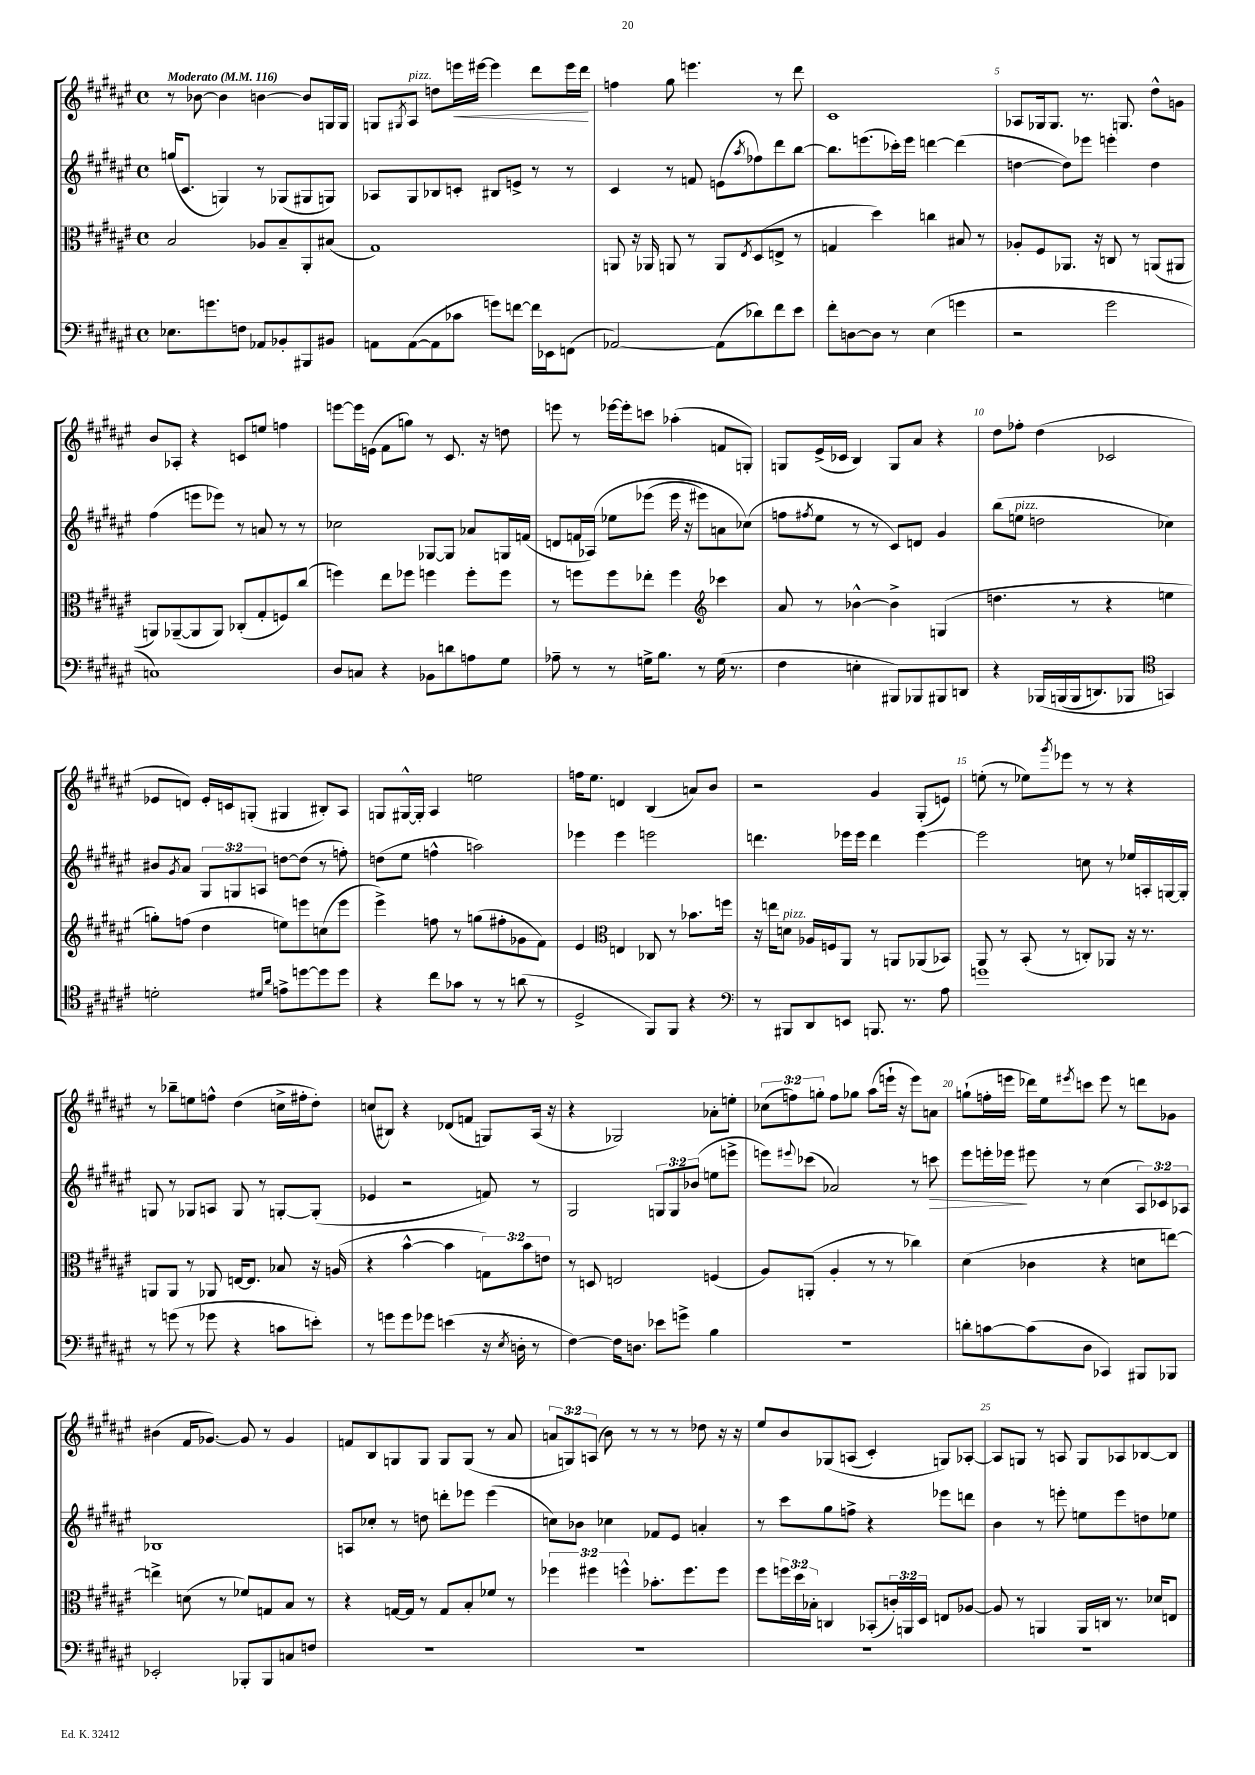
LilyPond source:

<<
\new StaffGroup <<
\new Staff = "s0" {
    \clef treble \key fis \major \defaultTimeSignature \time 4/4 \override Staff.TupletNumber.text = #tuplet-number::calc-fraction-text \tempo "Moderato" 4 = 116
    r8 bes'8~ bes'4 b'4~ b'8 g16 g16 |
    g8 \acciaccatura { gis8 } ais8^\markup { \italic "pizz." } d''8 e'''16\< eis'''16~ eis'''4 dis'''8 eis'''16 dis'''16\! |
    f''4 gis''8 e'''4. r8 dis'''8 |
    cis'1 |
    aes8 ges16 ges8. r8. g8. dis''8-^ g'8 |
    b'8 aes8-. r4 c'8 e''8 f''4 |
    e'''8~ e'''16 e'16( fis'8 g''8) r8 cis'8. r16 d''8 |
    e'''8 r8 ees'''16~ ees'''16-. c'''8 aes''4-.( f'8 g8-.) |
    g8 eis'16->( ces'16 b4) g8 ais'8 r4 |
    dis''8 fes''8-. dis''4( ces'2 |
    ees'8 d'8) ees'16-. c'16 g8-.( gis4 bis8-.) ais8 |
    g8 gis16~-^ gis16-. ais4 e''2 |
    f''16 eis''8. d'4 b4( a'8) b'8 |
    r2 gis'4 gis8-.( e'8) |
    e''8-.( r8 ees''8) \acciaccatura { gis'''8 } ees'''8 r8 r8 r4 |
    r8 bes''8-- e''8 f''8-^ dis''4( c''16-> fis''16-. dis''8-.) |
    c''8( bis8) r4 des'8( f'8 g8) ais16( r16 |
    r4 ges2) aes'8-. e''8-. |
    \tuplet 3/2 { ces''8( f''8) g''8-. } f''8 ges''8 ais''8( e'''16-! r16 e'''8) a'8 |
    g''8-!( f''16-. e'''16 des'''16) eis''16 \acciaccatura { eis'''8 } c'''8 eis'''8 r8 d'''8 ges'8 |
    bis'4( fis'16 ges'8.~) ges'8 r8 ges'4 |
    f'8 b8 g8 g8 g8 g8( r8 ais'8 |
    \tuplet 3/2 { a'8 g8) a8( } b'8) r8 r8 r8 des''8 r16 r16 |
    eis''8 b'8 ges8\( a8( cis'4-.) g8\) aes8~-. |
    aes8 g8 r8 a8 g8 aes8 bes8~ bes8 \bar "|." |
}
\new Staff = "s1" {
    \clef treble \key fis \major \defaultTimeSignature \time 4/4 \override Staff.TupletNumber.text = #tuplet-number::calc-fraction-text
    g''16( cis'8. g4) r8 ges8( gis8 g8) |
    aes8 gis8 bes8 c'8-. bis8 e'8-> r8 r8 |
    cis'4 r8 f'8 e'8( \acciaccatura { ais''8 } fes''8) dis'''8 b''8~ |
    b''8. e'''8.( ces'''16-.) e'''16 d'''4~ d'''4( |
    d''4~ d''8) ees'''8 e'''4-. d''4 |
    fis''4( e'''8 ees'''8) r8 a'8 r8 r8 |
    ces''2 ges8~ ges8 aes'8 g16 f'16( |
    d'8 f'16 aes16)\( ees''8 ees'''8( ees'''16 r16 eis'''8) a'8 ces''8(\) |
    f''8 \acciaccatura { fis''8 } eis''8 r8 r8 cis'8) d'8 gis'4 |
    b''8( e''8^\markup { \italic "pizz." } d''2 ces''4) |
    bis'8 \acciaccatura { gis'8 } ais'8 \tuplet 3/2 { gis8 g8 a8 } d''8~ d''8( r8 f''8-.) |
    d''8( eis''8 f''4-^ a''2) |
    ees'''4 ees'''4 e'''2 |
    d'''4. ees'''16 ees'''16 d'''4 ees'''4~ |
    ees'''2 c''8 r8 ees''16 a16-. g16~ g16-. |
    g8 r8 ges8 a8 ges8 r8 g8~-. g8-.( |
    ees'4 r2 f'8) r8 |
    gis2 \tuplet 3/2 { g8 g8 bes'8( } e''8 e'''8-> |
    e'''8) \appoggiatura { eis'''8 } ces'''8( aes'2) r8 c'''8\> |
    eis'''8 e'''16-. ees'''16\! eis'''8 r8 cis''4( \tuplet 3/2 { ais8) ces'8 aes8 } |
    bes1 |
    a8 ces''8-. r8 d''8 d'''8-. ees'''8 ees'''4( |
    c''8) bes'8 ces''4 fes'8 eis'8 a'4-. |
    r8 cis'''8 gis''8 f''8-> r4 ees'''8 d'''8 |
    b'4 r8 e'''8-. e''8 e'''8 d''8 ees''8 \bar "|." |
}
\new Staff = "s2" {
    \clef alto \key fis \major \defaultTimeSignature \time 4/4 \override Staff.TupletNumber.text = #tuplet-number::calc-fraction-text
    b2 aes8 b8-- ais,8-. bis8( |
    gis1) |
    a,8 r16 aes,16 a,8 r8 a,8 \acciaccatura { eis8 } dis8( e8-> r8 |
    g4 dis''4) c''4 bis8 r8 |
    aes8-. fis8 aes,8. r16 c8 r8 a,8( ais,8 |
    a,8) aes,8~--( aes,8 aes,8) ces8-.( gis8-. f8) cis''8( |
    f''4) eis''8 fes''8 f''4 f''8-. f''8 |
    r8 f''8 f''8 ees''8-. f''4 \clef treble ces'''4 |
    ais'8 r8 bes'4~-^ bes'4-> g4( |
    d''4. r8 r4 e''4 |
    g''8-.) f''8( dis''4 e''8) e'''8 c''8( e'''8 |
    eis'''4->) f''8 r8 g''8( fis''8-. ges'8 fis'8) |
    eis'4 \clef alto e4 ces8 r8 bes'8. f''16 |
    r16 e''16 d'8^\markup { \italic "pizz." } aes16 f16 ais,8 r8 a,8 aes,8( bes,8) |
    ais,8 r8 b,8-.( r8 c8-.) aes,8 r16 r8. |
    a,8 a,8 r8 aes,8 e16~ e8. bes8 r16 a16( |
    r4 b'4~-^ b'4 \tuplet 3/2 { g8) b'8 e'8 } |
    r8 d8 e2 f4( |
    ais8) a,8-.( ais4-. r8 r8 ces''4) |
    dis'4( ces'4 r4 d'8 e''8~) |
    e''4-> d'8( r8 fes'8) g8 b8 r8 |
    r4 g16~ g16 r8 g8 b8-. fes'8 r8 |
    \tuplet 3/2 { fes''4 fis''4 f''4-^ } bes'8.-. f''8. f''8 |
    fis''8 \tuplet 3/2 { f''16 dis''16 bes16-. } c4 bes,8-.( \tuplet 3/2 { c'16-.) a,16 dis16 } e8 aes8~ |
    aes8 r8 a,4 a,16 c16 r8. des'16 e8 \bar "|." |
}
\new Staff = "s3" {
    \clef bass \key fis \major \defaultTimeSignature \time 4/4
    ees8. g'8. f8 aes,8 bes,8-. bis,,8 bis,8 |
    a,8 a,8~( a,8 ces'8 g'8) f'8~ f'16 ees,16 f,8( |
    aes,2~) aes,8( des'8) fis'8 eis'8 |
    fis'8-. d8~ d8 r8 eis4( g'4 |
    r2 gis'2 |
    c1) |
    dis8 c8 r4 bes,8 d'8 a8 gis8 |
    aes8-- r8 r8 g16-> b8. r8 g16( r8. |
    fis4 e4-. bis,,8) bes,,8 bis,,8 d,8 |
    r4 bes,,16\( b,,16( b,,16 d,8.) bes,,8 \clef tenor g,4\) |
    d'2-. \grace { dis'16 ais'16 } e'8-> d''8~ d''8 d''8 |
    r4 cis''8 ges'8 r8 r8 a'8( r8 |
    dis2-> fis,8) fis,8 r4 |
    \clef bass r8 bis,,8 dis,8 e,8 b,,8. r8. ais8 |
    g'1 |
    r8 g'8( r8 ges'8 r4 c'8 e'8-.) |
    r8 g'8 g'8 ges'8 e'4( r16 \acciaccatura { eis8 } d16-. r8 |
    fis4~) fis16 d8. ees'8 g'8-> b4 |
    R1 |
    d'8-. c'8~ c'8( dis8 ces,4) bis,,8 bes,,8 |
    ees,2-. bes,,8-. bes,,8 c8 f8 |
    R1 |
    R1 |
    R1 |
    R1 \bar "|." |
}
>>
>>
\layout { \context { \Score \override BarNumber.break-visibility = ##(#f #t #t) barNumberVisibility = #(every-nth-bar-number-visible 5) } }
